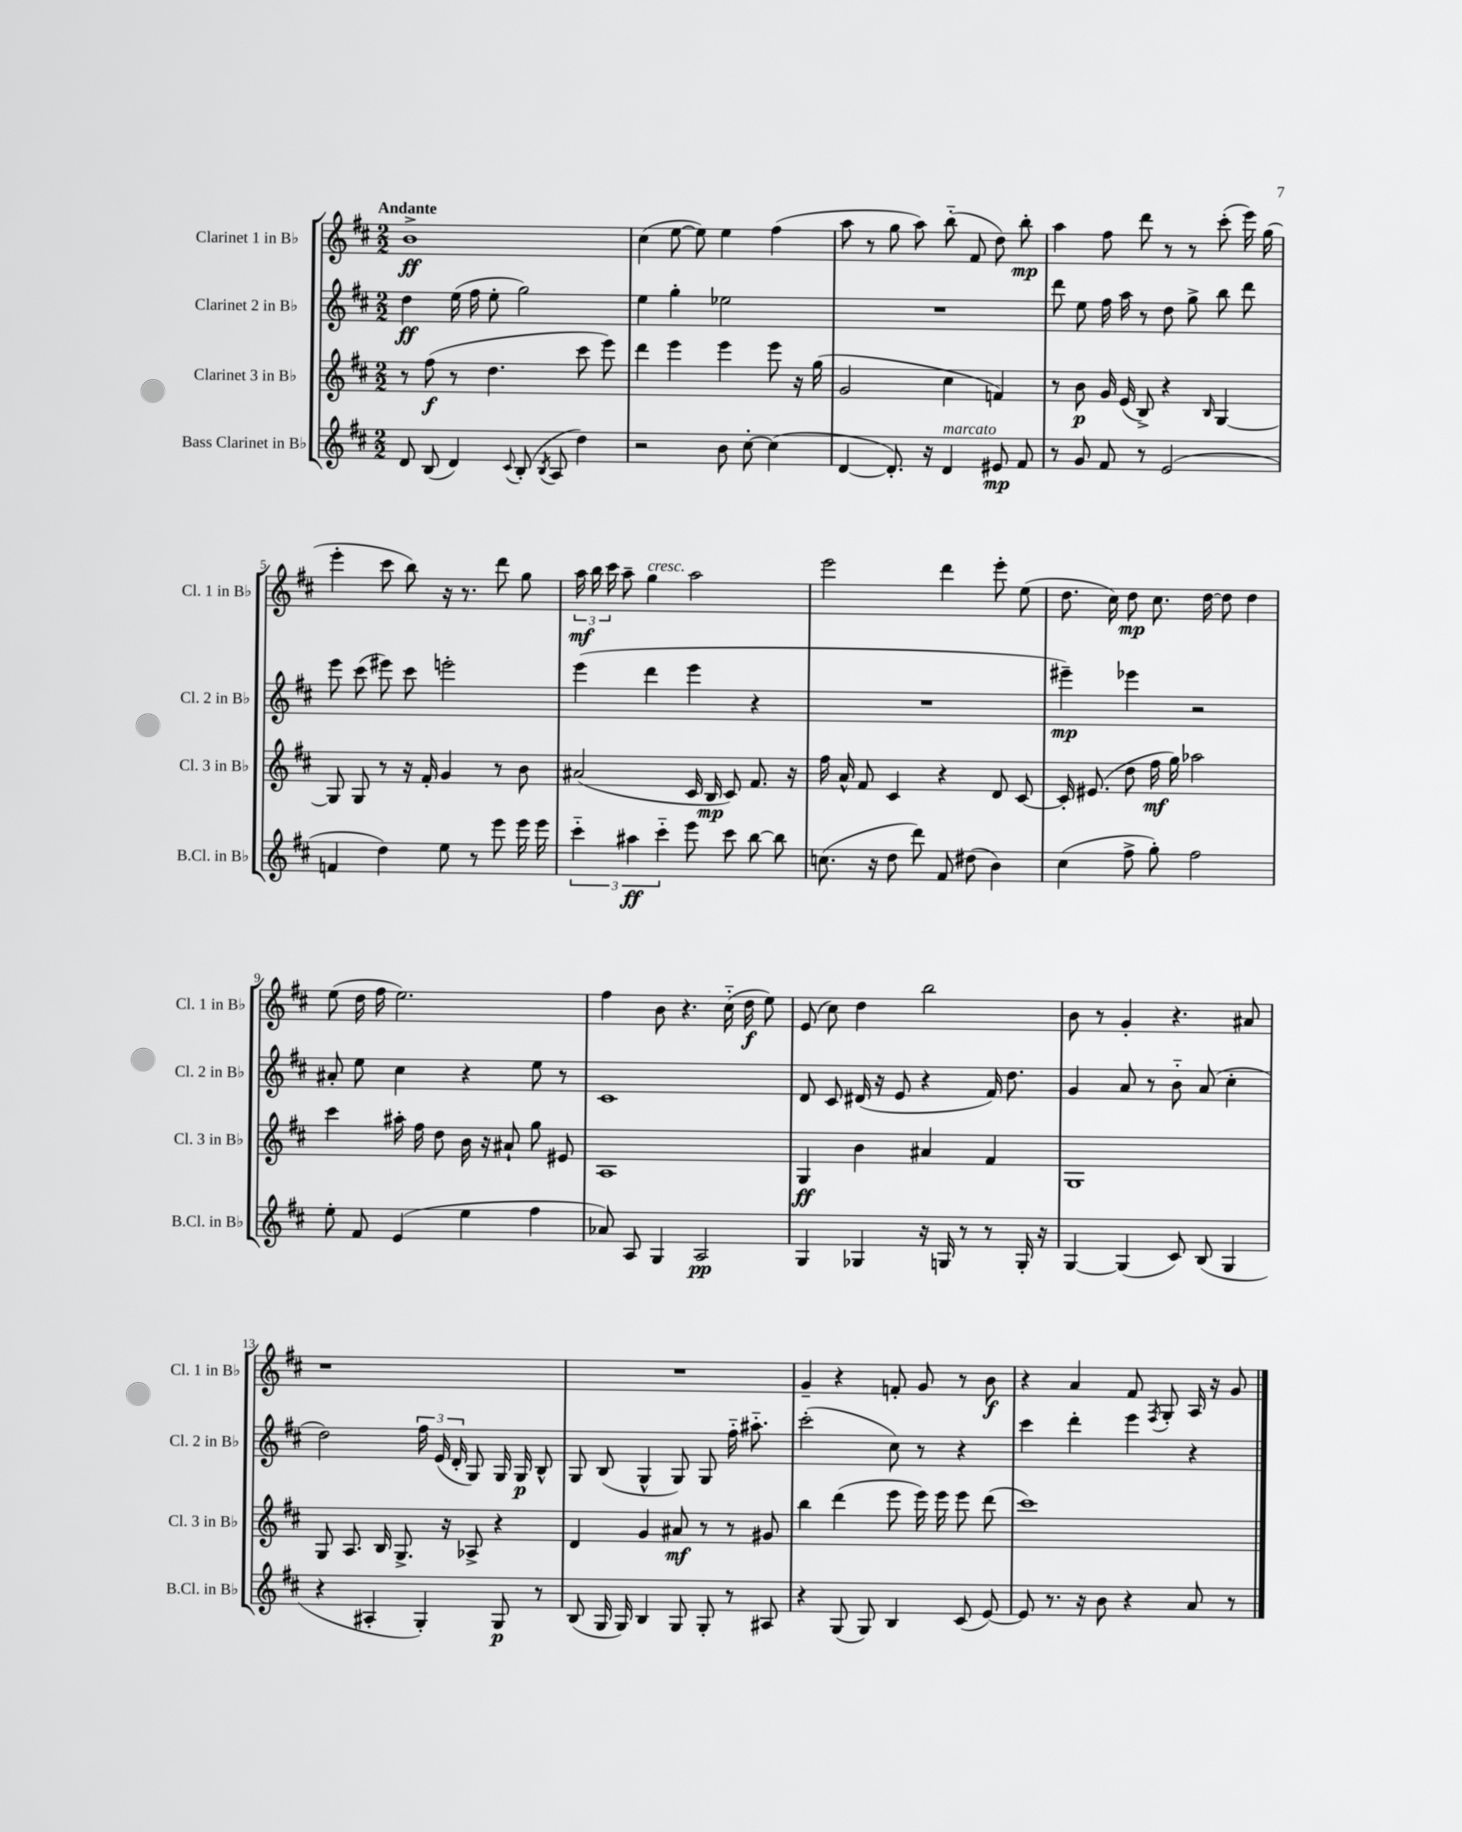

**kern	**kern	**kern	**kern
*staff4	*staff3	*staff2	*staff1
*clefG2	*clefG2	*clefG2	*clefG2
*k[f#c#]	*k[f#c#]	*k[f#c#]	*k[f#c#]
*M2/2	*M2/2	*M2/2	*M2/2
8d	8r	4dd	1b^
(8B	(8ff#	.	.
4d)	8r	(16ee	.
.	.	16ff#	.
.	4.dd	8ee'	.
8qqc#	.	.	.
(8B'	.	2gg)	.
8qB	.	.	.
8A	.	.	.
4dd)	8ccc#	.	.
.	8eee)	.	.
=	=	=	=
2r	4ddd	4ee	(4cc#
.	4eee	4gg'	[8ee
.	.	.	8ee])
8b	4eee	2ee-	4ee
[8cc#'	.	.	.
(4cc#]	8eee	.	(4ff#
.	16r	.	.
.	(16gg	.	.
=	=	=	=
[4d	2g	1r	8aa
.	.	.	8r
8.d'])	.	.	8gg
.	.	.	8aa)
16r	.	.	.
4d	4cc#	.	(8bb'~
.	.	.	8f#
8e#	4f)	.	8dd)
8f#	.	.	8bb'
=	=	=	=
8r	8r	8ddd	4aa
8g	8b	8ee	.
8f#	16g	16ff#	8ff#
.	(16e	16aa	.
8r	8B^)	8r	8ddd
(2e	4r	8dd	8r
.	.	8gg^	8r
.	16qqB	.	.
.	[4G	8bb	(8ccc#'
.	.	8ddd	16eee)
.	.	.	(16gg
=	=	=	=
4f	8G]	8eee	4eee'
.	8G	(8ccc#	.
4dd)	8r	8eee#)	8ccc#
.	16r	8ccc#	8bb)
.	16f#'	.	.
8ee	4g	2eee'	16r
.	.	.	8.r
8r	.	.	.
8eee	8r	.	8ddd
16eee	8b	.	8gg
16eee	.	.	.
=	=	=	=
6ccc#'~	(2a#	(4eee	24aa
.	.	.	24bb
.	.	.	24ccc#
.	.	.	8aa~
6aa#	.	.	.
.	.	4ddd	4gg
6ccc#'~	.	.	.
8eee	16c#	4eee	2aa
.	16B	.	.
8ccc#	8c#)	.	.
[8bb	8.f#	4r	.
8bb]	.	.	.
.	16r	.	.
=	=	=	=
(8.cc	16ff#	1r	2eee
.	16a^^	.	.
.	8f#	.	.
16r	.	.	.
8dd	4c#	.	.
8ddd)	.	.	.
8f#	4r	.	4ddd
(8dd#	.	.	.
4b)	8d	.	8eee'
.	[8c#	.	(8ee
=	=	=	=
(4cc#	16c#']	4eee#~)	8.dd
.	(8.e#	.	.
.	.	.	16cc#)
8ff#^	8dd	4eee-	8dd
8gg')	16ff#	.	8.cc#
.	16gg)	.	.
2ff#	2aa-	2r	.
.	.	.	[16dd
.	.	.	8dd]
.	.	.	4dd
=	=	=	=
8ee'	4ccc#	8a#'	(8ee
8f#	.	8ee	16dd
.	.	.	16ff#
(4e	16aa#'	4cc#	2.ee)
.	16ff#	.	.
.	8dd	.	.
4ee	16b	4r	.
.	16r	.	.
.	8a#`	.	.
4ff#	8gg	8ee	.
.	8e#	8r	.
=	=	=	=
8a-)	1A	1c#	4ff#
8A	.	.	.
4G	.	.	8b
.	.	.	4.r
2A	.	.	.
.	.	.	(16cc#'~
.	.	.	16dd
.	.	.	8ee)
=	=	=	=
4G	4G	8d	(8e
.	.	8c#	8cc#)
4G-	4b	(16d#	4dd
.	.	16r	.
.	.	8e	.
16r	4a#	4r	2bb
16G	.	.	.
8r	.	.	.
8r	4f#	16f#)	.
.	.	8.dd	.
16G'	.	.	.
16r	.	.	.
=	=	=	=
[4G	1G	4g	8b
.	.	.	8r
(4G]	.	8a	4g'
.	.	8r	.
8c#)	.	8b'~	4.r
(8B	.	(8a	.
4G	.	4cc#'	.
.	.	.	8a#
=	=	=	=
4r	8G	2dd)	1r
.	8.A	.	.
4A#'	.	.	.
.	16B	.	.
.	8.G^	.	.
4G')	.	24ff#	.
.	.	(24e	.
.	16r	.	.
.	.	24d'	.
.	8A-^	8G)	.
8G	4r	16G	.
.	.	16G	.
8r	.	8B^^	.
=	=	=	=
(8B	4d	8G	1r
16G	.	(8B	.
16G)	.	.	.
4B	4g	4G^^	.
8G	8a#	8G)	.
8G'	8r	8G	.
8r	8r	16ff#'~	.
.	.	8.aa#'~	.
8A#	8g#	.	.
=	=	=	=
4r	4bb	(2ccc#'	4g~
(8G	(4ddd	.	4r
8G)	.	.	.
4B	8eee	8cc#)	8f'
.	16eee)	8r	8g
.	16eee	.	.
(8c#	8eee	4r	8r
[8e)	(8ddd	.	8b
=	=	=	=
8e]	1ccc#)	4ccc#	4r
8.r	.	.	.
.	.	4ddd'	4a
16r	.	.	.
8b	.	.	.
4r	.	4eee	8f#
.	.	.	8qF#
.	.	.	8G'
8a	.	4r	16A
.	.	.	16r
8r	.	.	8g
==	==	==	==
*-	*-	*-	*-
